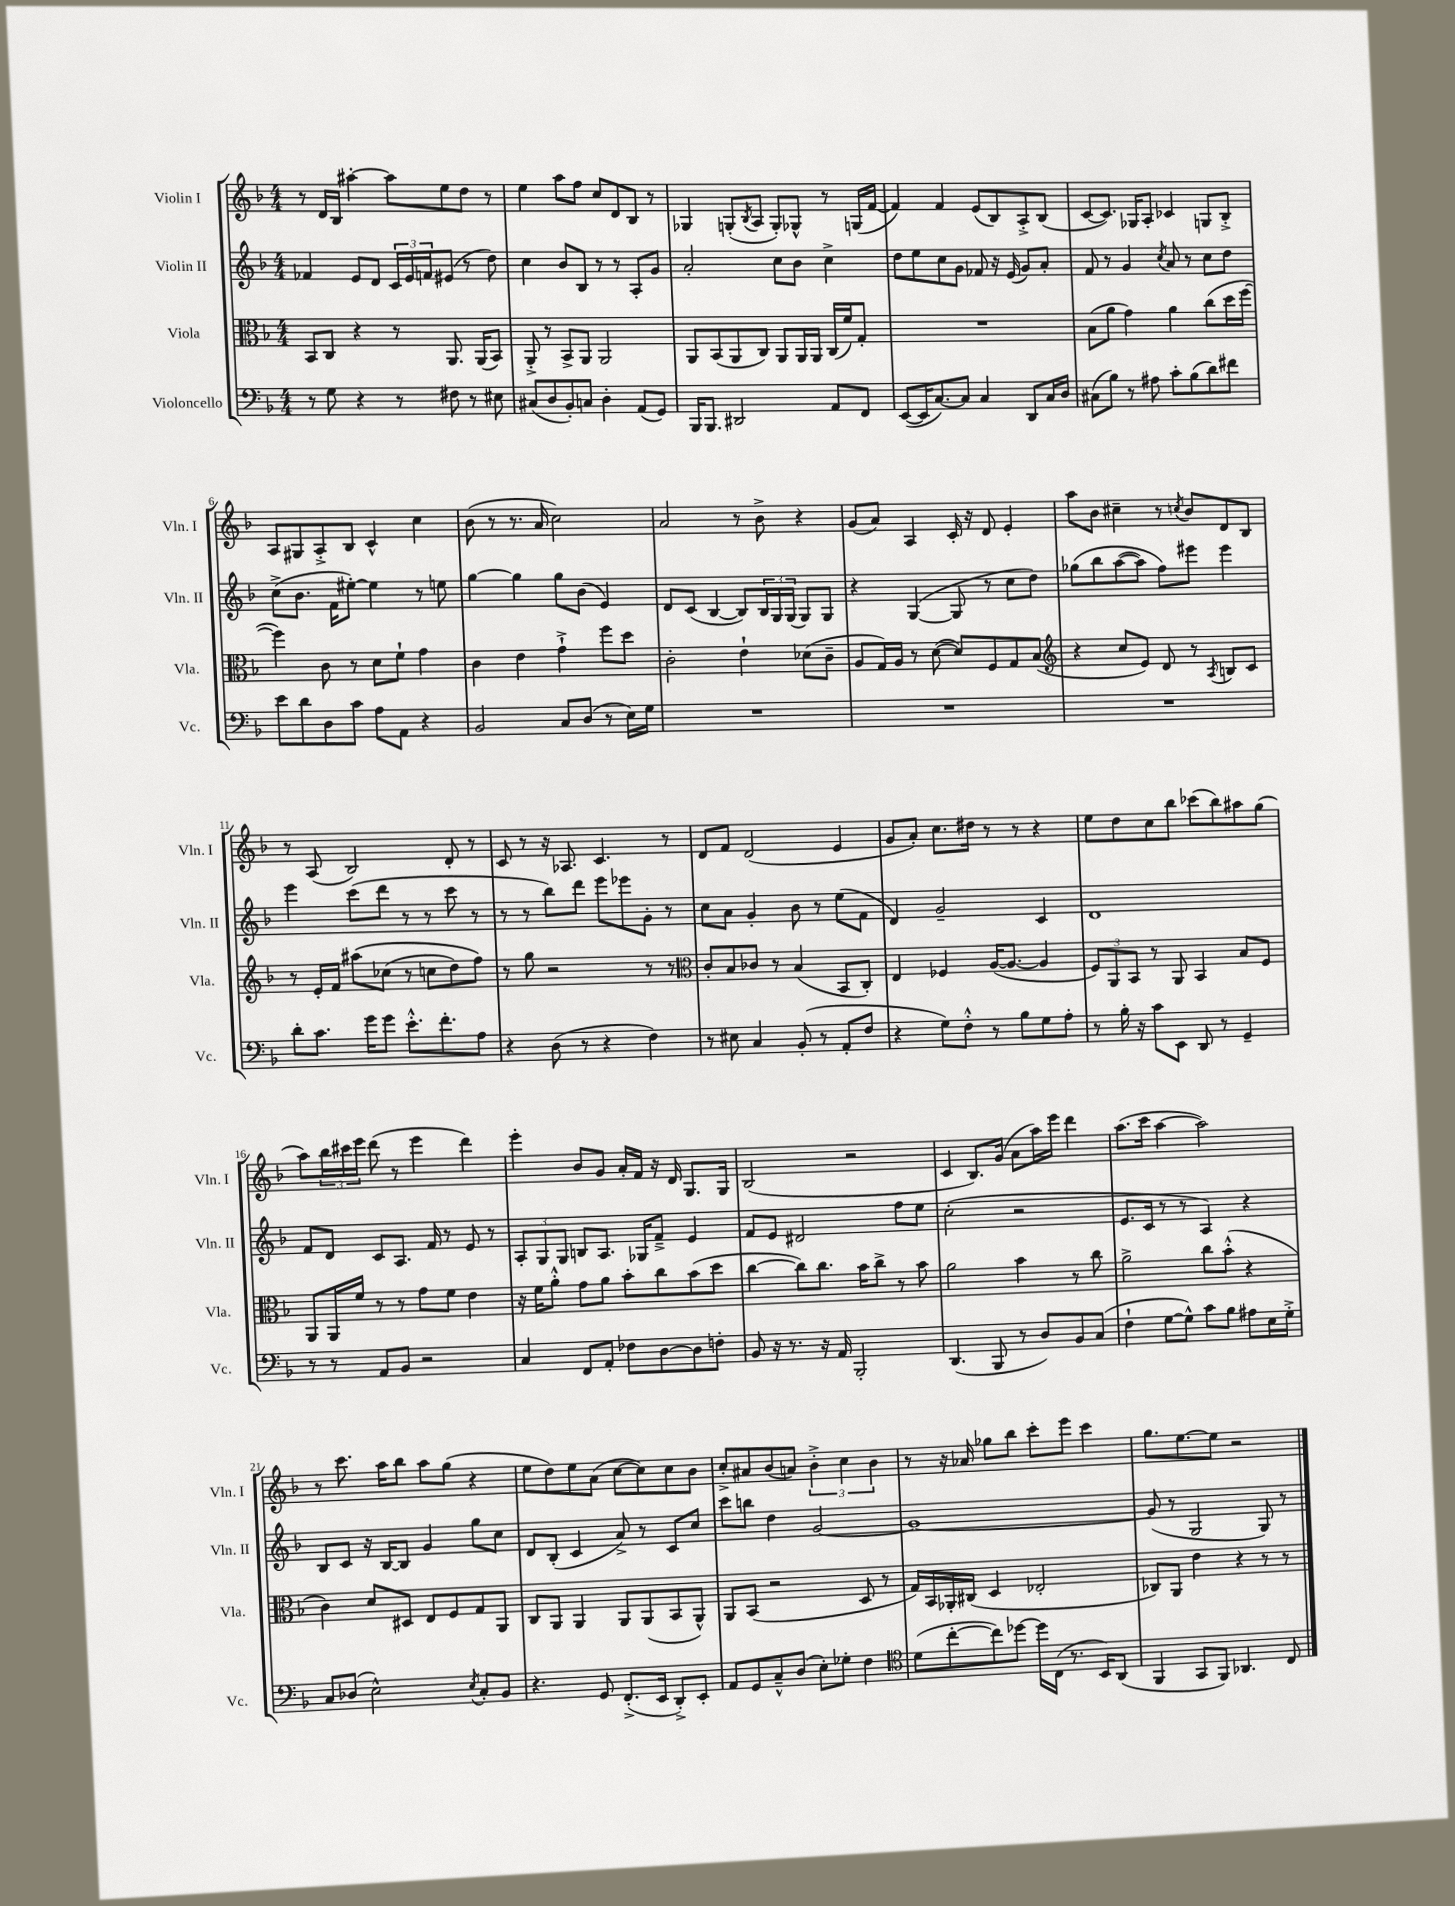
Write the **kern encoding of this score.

**kern	**kern	**kern	**kern
*staff4	*staff3	*staff2	*staff1
*clefF4	*clefC3	*clefG2	*clefG2
*k[b-]	*k[b-]	*k[b-]	*k[b-]
*M4/4	*M4/4	*M4/4	*M4/4
8r	8BB-	4f-	8r
8G	8C	.	16d
.	.	.	16B-
4r	4r	8e	[4aa#'
.	.	8d	.
8r	8r	24c	8aa#]
.	.	24e	.
.	.	24f	.
8F#	8.AA	(8e#	8ee
8r	.	8r	8dd
.	(16AA	.	.
8E#	8BB-)	8dd)	8r
=	=	=	=
(8C#	8AA'^	4cc	4ee
8D	8r	.	.
8BB-')	8BB-^	8b-	8aa
8C	8AA	8B-	8ff
4D'	2AA	8r	8cc
.	.	8r	8d
(8AA	.	8A'	8B-
8GG)	.	8g	8r
=	=	=	=
16BBB-	8AA	2a'	4G-
8.BBB-	.	.	.
.	(8BB-	.	.
2DD#	8AA	.	(8G'
.	.	.	8qB-
.	8C)	.	8A
.	8AA	8cc	8G')
.	16AA	8b-	8G-^^
.	16AA	.	.
8AA	(16C	4cc^	8r
.	16f)	.	.
8FF	8G'	.	(16G
.	.	.	[16f
=	=	=	=
([8EE	1r	8dd	4f])
16EE]	.	8ee	.
[8.C)	.	.	.
.	.	8cc	4f
8C]	.	8g	.
4C	.	8f-	(8e
.	.	16r	8B-)
.	.	(16e	.
8DD	.	8g)	8A'^
16C	.	8a'	(8B-
16D	.	.	.
=	=	=	=
(8C#	(8B-	8f	[8c
8B-)	8a	8r	8.c])
8r	4g)	4g	.
.	.	.	16G-
8A#	.	.	8A'
.	.	8qcc	.
8c'	4a	8a	4c-
(8B-	.	8r	.
8d)	(8cc	8cc	8G
8f#	16dd	8dd	8B-'^
.	[16ff	.	.
=	=	=	=
8e	4ff])	(8cc^	8A
8d	.	8.b-	8G#
8D	8c	.	8A'^
.	.	16f	.
8c	8r	[8ee#')	8B-
8A	8d	4ee#]	4c^^
8AA	8f`	.	.
4r	4g	8r	4cc
.	.	8ee	.
=	=	=	=
2BB-	4c	[4gg	(8b-
.	.	.	8r
.	4e	4gg]	8.r
.	.	.	16a
8C	4g`^	8gg	2cc)
(8D	.	(8b-	.
8r	8ff	4e)	.
16E)	8dd	.	.
16G	.	.	.
=	=	=	=
1r	2c'	8d	2a
.	.	(8c	.
.	.	[4B-	.
.	4e`	8B-])	8r
.	.	24B-	8b-^
.	.	24G	.
.	.	(24G	.
.	(8d-	8G)	4r
.	8c~	8G	.
=	=	=	=
1r	8A	4r	(8g
.	16G)	.	8a)
.	16A	.	.
.	8r	([4G	4A
.	([8d	.	.
.	8d])	8G]	16c'
.	.	.	16r
.	8F	8r	8d
.	8G	8cc	4e'
.	(8B-	8dd)	.
=	=	=	=
*	*clefG2	*	*
1r	4r	&(8gg-	8aa
.	.	8bb-	8b-
.	8cc	([8aa	4cc#~
.	8e)	8aa])	.
.	8d	8ff&)	8r
.	.	.	8qcc
.	8r	8eee#	8b-
.	8qA	.	.
.	8B	4eee#	8d
.	8c	.	8B-
=	=	=	=
8d'	8r	4eee	8r
8.c	16e'	.	(8A
.	16f	.	.
.	&(8aa#	(8ccc	2B-)
16g	.	.	.
8g	(8cc-	8ddd	.
8.e'^^	8r	8r	.
.	8cc	8r	.
8.f'	.	.	.
.	8dd)	8ccc	8d'
8A	8ff&)	8r	8r
=	=	=	=
4r	8r	8r	8c
.	8gg	8r	8r
(8D	2r	8bb-)	16r
.	.	.	8.A-
8r	.	8ddd	.
4r	.	8eee	4.c
.	.	8eee-	.
4F)	8r	8g'	.
.	8r	8r	8r
=	=	=	=
*	*clefC3	*	*
8r	8c'	8cc	8d
8E#	8B-	8a	8f
4C	8c-	4g'	(2d
.	8r	.	.
(8BB-'	(4B-	8b-	.
8r	.	8r	.
8AA'	8BB-	(8ee	4e
8F	8C')	8f	.
=	=	=	=
4r	4E	4d)	8g
.	.	.	8a')
8G)	4F-	2g~	8.cc
8F'^^	.	.	.
.	.	.	16dd#
8r	([16A	.	8r
.	8.A_	.	.
8B-	.	.	8r
8G	4A]	4c	4r
8A'	.	.	.
=	=	=	=
8r	12F)	1d	8ee
.	12AA	.	.
16B-'	.	.	8dd
.	12BB-	.	.
16r	.	.	.
8c	8r	.	8cc
8EE	8AA	.	8bb-
8DD	4BB-	.	(8ccc-
8r	.	.	8bb-)
4GG~	8B-	.	8aa#
.	8F	.	(8gg
=	=	=	=
8r	8AA	8f	8aa)
8r	16AA	8d	24bb-
.	.	.	24ccc#
.	16f	.	.
.	.	.	24eee
8AA	8r	8c	(8ddd
8BB-	8r	8.A	8r
2r	8g	.	4eee
.	.	16f	.
.	8f	8r	.
.	4e	8e	4ddd)
.	.	8r	.
=	=	=	=
4C	16r	12A'	4eee'
.	16f	.	.
.	.	12G	.
.	8a'^^	.	.
.	.	12G	.
8FF	8g	8B	8b-
8AA'	8a	8.A	8g
8F-	8b-'	.	16a'
.	.	16G-	16f
[8D	8cc	8f~^	16r
.	.	.	16d
8D]	(8b-	4e	8.G
8F'	8dd	.	.
.	.	.	16G
=	=	=	=
8BB-	[4cc	8f	(2B-
16r	.	8e	.
8.r	.	.	.
.	8cc])	2d#	.
16r	8.cc	.	.
16AA	.	.	.
2BBB-'	.	.	2r
.	16b-	.	.
.	8cc^	.	.
.	8r	8ff	.
.	8b-	8ee	.
=	=	=	=
(4.DD	2a	(2cc'	4c
.	.	.	8.B-)
8BBB-	.	.	.
.	.	.	(16g
8r	4b-	2r	8a
8D)	.	.	16aa)
.	.	.	16eee
8BB-	8r	.	4ddd
(8C	8cc	.	.
=	=	=	=
4F`	2a^	8.e	(8.aa
.	.	16c	16ccc
[8G	.	8r	[4aa
8G^^])	.	8r	.
8c	8cc	4A)	2aa])
8B-	(8b-'^^	.	.
8A#	4r	4r	.
16E	.	.	.
16G'^	.	.	.
=	=	=	=
8C	4c)	8B-	8r
(8D-	.	8c	8.ccc
2E^^)	8d	16r	.
.	.	[16B-	16aa
.	8D#	8B-]	8bb-
.	8E	4g	8aa
.	8F	.	(8gg
8qE	.	.	.
8C'	8G	8gg	4r
8BB-	8AA	8cc	.
=	=	=	=
4.r	8C	8d	8ee
.	8AA	(8B-'	8dd)
.	4AA	4c	8ee
8GG	.	.	(8a
(8.FF'^	8AA	8a^)	[8cc
.	(8AA	8r	8cc])
16EE	.	.	.
8DD'^)	8BB-	8c	8cc
8EE'	8AA^^)	8cc	8b-
=	=	=	=
8AA	8AA	8ccc	8cc'^
8GG	(8BB-	8bb	8a#
8C~^^	2r	4dd	(8b-
(8D	.	.	8a)
8E')	.	[2g	6b-'^
8G-'	.	.	.
.	.	.	6cc
4F	8D	.	.
.	.	.	6b-
.	8r	.	.
=	=	=	=
*clefC4	*	*	*
(8d	16G)	1g_	8r
.	16BB-	.	.
[8cc'	16AA-'	.	16r
.	(16C#	.	16a-
8cc])	4D	.	8gg-
[8dd-	.	.	8bb-
16dd-]	2E-'	.	8ccc'
(16C	.	.	.
8.r	.	.	8eee
.	.	.	4ccc
16BB-)	.	.	.
(8AA	.	.	.
=	=	=	=
4FF	8C-)	(8g]	8.gg
.	8AA	8r	.
.	.	.	[8.ee
8GG	4e	2G	.
8FF)	.	.	8ee]
4.AA-	4r	.	2r
.	8r	8G)	.
8C	8r	8r	.
==	==	==	==
*-	*-	*-	*-
